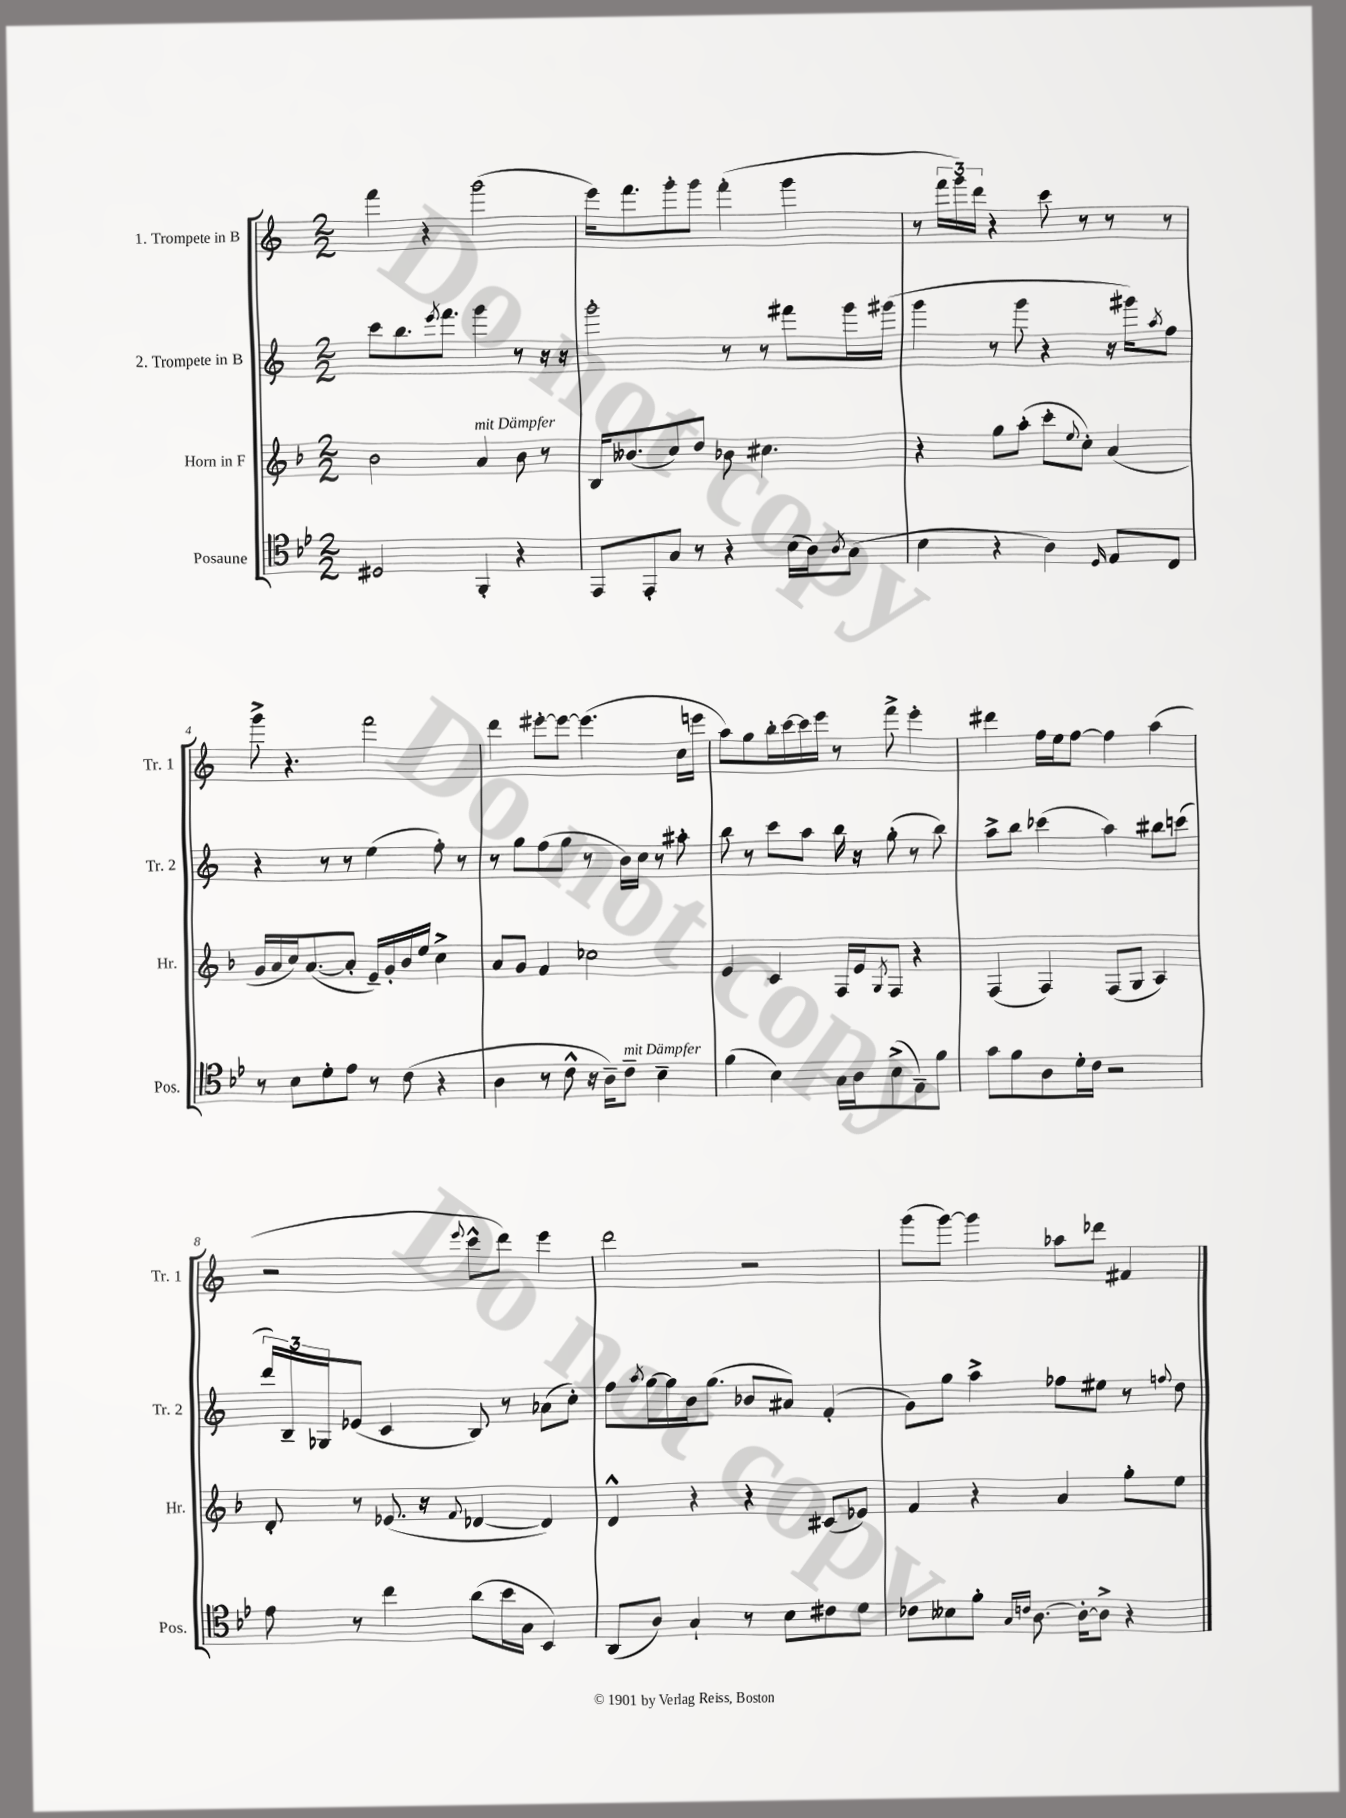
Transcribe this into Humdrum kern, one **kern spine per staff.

**kern	**kern	**kern	**kern
*part4	*part3	*part2	*part1
*staff4	*staff3	*staff2	*staff1
*I"Posaune	*I"Horn in F	*I"2. Trompete in B	*I"1. Trompete in B
*I'Pos.	*I'Hr.	*I'Tr. 2	*I'Tr. 1
*clefC4	*clefG2	*clefG2	*clefG2
*k[b-e-]	*k[b-]	*k[]	*k[]
*M2/2	*M2/2	*M2/2	*M2/2
=1	=1	=1	=1
2D#X/	2b-\	8ccc\L	4fff\
.	.	8.bb\	.
.	.	.	4r
.	.	8qeee/	.
.	.	8.fff\J	.
!	!LO:TX:a:i:t=mit Dämpfer	!	!
4FF'/	4a/	4ggg\	(2ggg\
4r	8b-\	8r	.
.	8r	16r	.
.	.	16r	.
=2	=2	=2	=2
8EE-/L	16B-/KL	2ggg'\	16eee\KL)
.	(8.b--X/	.	8.fff\
8EE-'/	.	.	.
8G/J	8cc/)	.	8ggg'\
8r	8dd/J	.	8ggg\J
4r	8b-X\	8r	(4fff'\
.	4.cc#X\	8r	.
(16B-\LL	.	8fff#X\L	4ggg\
16A\J)	.	.	.
8qA/	.	.	.
(8G\J	.	16ggg\L	.
.	.	(16ggg#X\JJ	.
=3	=3	=3	=3
4B-\	4r	4ggg\	8r
.	.	.	24fff\LL
.	.	.	24ggg\)
.	.	.	24ddd\JJ
4r	8gg\L	8r	4r
.	(8aa'\J	8ggg\	.
4A\)	8ccc'\L	4r	8ccc\
.	8qqee/	.	.
.	8cc'\J)	.	8r
16qqD/	.	.	.
8E-/L	(4a/	16r	8r
.	.	16ggg#X\KL)	.
.	.	8qaa/	.
8C/J	.	8ff\J	8r
!!LO:LB:g=z
=4	=4	=4	=4
8r	16g/LL	4r	8ggg^\
.	16a/	.	.
8B-\L	16cc/J)	.	4.r
.	([8.a/	.	.
8d'\	.	8r	.
8e-\J	8a'/J]	8r	.
8r	16e~/LL)	(4ee\	2fff\
.	16g'/	.	.
(8c\	16b-/	.	.
.	16ee/JJ	.	.
4r	4cc^\	8ff'\)	.
.	.	8r	.
=5	=5	=5	=5
4A\	8a/L	8r	4ddd\
.	8g/J	8gg\L	.
8r	4f/	(8ff\	[8eee#X'\L
8c^^\	.	8gg\J	8eee#\J_
16r	2cc-X\	8r	(4.eee#\]
16A~\KL)	.	.	.
!LO:TX:a:i:t=mit Dämpfer	!	!	!
8c~\J	.	16b\LL)	.
.	.	16cc\JJ	.
4B-~\	.	8r	.
.	.	8aa#X'\	16cc\LL
.	.	.	16eeen\JJ
=6	=6	=6	=6
(4f\	4e/	8bb\	8aa\L)
.	.	8r	8gg\
4B-\)	4c/	8ccc\L	16bb'\L
.	.	.	[16ccc\
.	.	8aa\J	16ccc\]
.	.	.	16eee\JJ
16G\LL	16F/LL	16bb\	8r
16A\J	16e/J	16r	.
.	8qG/	.	.
(8B-^\	8F/J	(8gg'\	8fff^\
8E-~\)	4r	8r	4eee'\
8f\J	.	8bb\)	.
=7	=7	=7	=7
8g\L	(4F/	8aa^\L	4ddd#X\
8f\	.	8bb\J	.
8A\	4F/)	(4ccc-X\	16ff\LL
.	.	.	16ee\J
16d'\L	.	.	[8ff\J
16c\JJ	.	.	.
2r	(8F/L	4aa\)	4ff\]
.	8G/J	.	.
.	4A/)	8bb#X\L	(4aa\
.	.	(8cccn\J	.
!!LO:LB:g=z
=8	=8	=8	=8
8e-\	8d'/	24ddd/LL)	2r
.	.	24B~/	.
.	.	24G-X/J	.
8r	8r	(8e-X/J	.
4cc\	(8.e-X/	4c/	.
.	16r	.	.
.	8qqf/	.	8qqeee/
(8a\L	[4d-X/	8B/)	8ccc^^\L
16b-\L	.	8r	8ddd\J)
16G\JJ	.	.	.
4BB-/)	4d-/])	(8a-X\L	4eee\
.	.	8cc'\J)	.
=9	=9	=9	=9
(8AA/L	4d^^/	8ff\L	2ddd\
.	.	8qaa/	.
8A/J)	.	[16gg\L	.
.	.	16gg\]	.
4G`/	4r	16b\J	.
.	.	(8.gg\J	.
8r	4r	8b-X/L	2r
8B-\L	.	8a#X/J)	.
8c#X\	(8c#X/L	(4f'/	.
8d\J	8e-X/J)	.	.
=10	=10	=10	=10
8c-X\L	4f/	8g\L)	(8ggg\L
8B--X\	.	8gg\J	[8ggg\J)
8f'\J	4r	4aa^\	4ggg\]
16qqG/LL	.	.	.
16qqcn/JJ	.	.	.
[8.A\	.	.	.
.	4a/	8ff-X\L	8aa-X\L
16A'\KL_	.	.	.
8A^\J]	.	8ee#X\J	8ddd-X\J
4r	8gg'\L	8r	4f#X/
.	.	8qqffn/	.
.	8ee\J	8dd\	.
==	==	==	==
*-	*-	*-	*-
